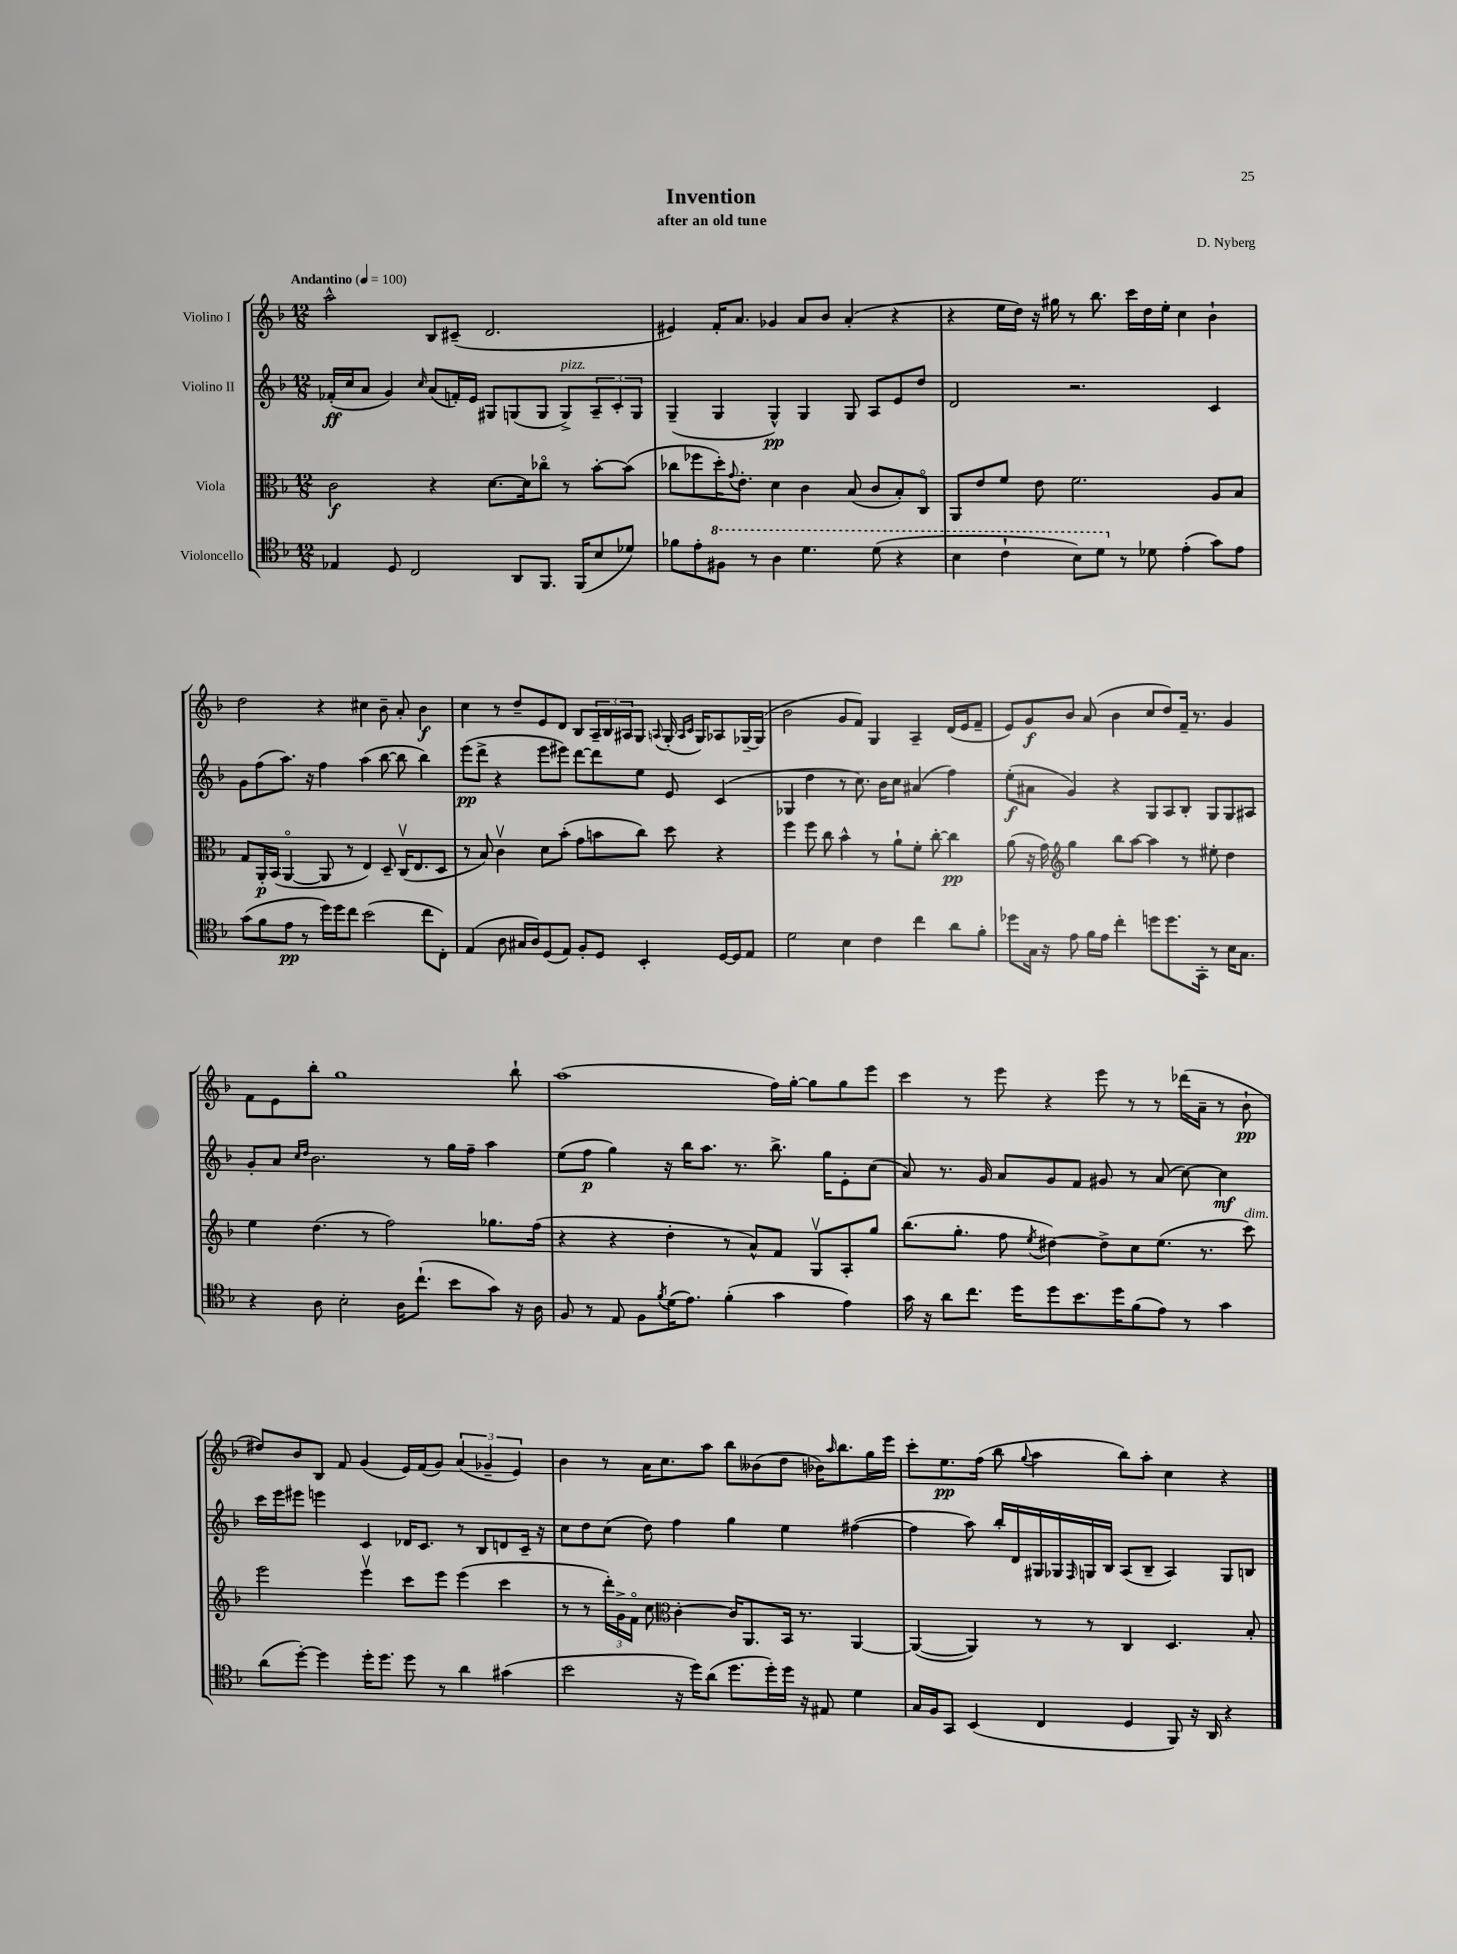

**kern	**dynam	**kern	**dynam	**kern	**dynam	**kern	**dynam
*part4	*part4	*part3	*part3	*part2	*part2	*part1	*part1
*staff4	*staff4	*staff3	*staff3	*staff2	*staff2	*staff1	*staff1
*I"Violoncello	*	*I"Viola	*	*I"Violino II	*	*I"Violino I	*
*clefC4	*	*clefC3	*	*clefG2	*	*clefG2	*
*k[b-]	*	*k[b-]	*	*k[b-]	*	*k[b-]	*
*M12/8	*	*M12/8	*	*M12/8	*	*M12/8	*
*MM100	*	*MM100	*	*MM100	*	*MM100	*
=1	=1	=1	=1	=1	=1	=1	=1
!	!	!	!	!	!	!LO:TX:a:B:t=Andantino	!
4E-X/	.	2c\	f	(16f-X'/LL	ff	2aa^^\	.
.	.	.	.	16cc/J	.	.	.
.	.	.	.	8a/J	.	.	.
8D/	.	.	.	4g/)	.	.	.
2C/	.	.	.	.	.	.	.
.	.	.	.	16qqcc/	.	.	.
.	.	4r	.	(8a/L	.	8B-/L	.
.	.	.	.	16fn'/L)	.	(8c#X~/J	.
.	.	.	.	16e/JJ	.	.	.
.	.	[8.d\L	.	8G#X/L	.	2.d/	.
8AA/L	.	.	.	(8Gn/	.	.	.
.	.	16d\k]	.	.	.	.	.
8.FF/J	.	8cc-X\J	.	8G/J	.	.	.
!	!	!	!	!LO:TX:a:i:t=pizz.	!	!	!
.	.	8r	.	8G^/L)	.	.	.
(16FF/KL	.	.	.	.	.	.	.
8B-/	.	[8b-'\L	.	12A~/	.	.	.
.	.	.	.	12c'/	.	.	.
8d-X/J)	.	(8b-\J]	.	.	.	.	.
.	.	.	.	12G/J	.	.	.
=2	=2	=2	=2	=2	=2	=2	=2
8f-X\L	.	8cc-X\L	.	(4G~/	.	4e#X/)	.
8e'\	.	8ff-X\	.	.	.	.	.
*8va	*	*	*	*	*	*	*
8f#X\J	.	16dd'\K)	.	4G/	.	16f'/KL	.
.	.	8qqg/	.	.	.	.	.
.	.	8.e'\J	.	.	.	8.a/J	.
8r	.	.	.	.	.	.	.
4a\	.	4d\	.	4G^^/)	pp	4g-X/	.
4.dd\	.	4c\	.	4G/	.	8a/L	.
.	.	.	.	.	.	8b-/J	.
.	.	(8B-/	.	8G/	.	(4a'/	.
(8dd\	.	8c/L	.	8A/L	.	.	.
4r	.	8B-'/)	.	8e/	.	4r	.
.	.	8C/J	.	8dd/J	.	.	.
=3	=3	=3	=3	=3	=3	=3	=3
4b-\	.	8AA/L	.	2d/	.	4r	.
.	.	8e/	.	.	.	.	.
4cc`\	.	8f/J	.	.	.	16ee\LL	.
.	.	.	.	.	.	16dd\JJ)	.
.	.	8e\	.	.	.	16r	.
.	.	.	.	.	.	16gg#X\	.
8b-\L)	.	2.f\	.	2.r	.	8r	.
8dd\J	.	.	.	.	.	8.bb-\	.
*X8va	*	*	*	*	*	*	*
8r	.	.	.	.	.	.	.
.	.	.	.	.	.	16ccc\LL	.
8d-X\	.	.	.	.	.	16dd\	.
.	.	.	.	.	.	16ee'\JJ	.
(4e'\	.	.	.	.	.	4cc\	.
8g\L)	.	8A/L	.	4c/	.	4b-`\	.
8e\J	.	8B-/J	.	.	.	.	.
!!LO:LB:g=z
=4	=4	=4	=4	=4	=4	=4	=4
(8g\L	.	8G/L	.	8g\L	.	2dd\	.
8f\	.	16AA'/L	p	(8ff\	.	.	.
.	.	(16BB-/JJ	.	.	.	.	.
8e\J	pp	[4AA/	.	8.aa\J)	.	.	.
8r	.	.	.	.	.	.	.
.	.	.	.	16r	.	.	.
16dd\LL)	.	8AA/]	.	4ff\	.	4r	.
16dd\J	.	.	.	.	.	.	.
8cc\J	.	8r	.	.	.	.	.
(2b-\	.	4E/)	.	(4aa\	.	4cc#X\	.
.	.	8D~/	.	[8bb-\	.	8b-~\	.
.	.	(16Cv/KL	.	8bb-\]	.	8a'/	.
.	.	8.E/	.	.	.	.	.
8cc\L	.	.	.	4bb-\)	.	4b-\	f
8C'\J)	.	8D/J	.	.	.	.	.
=5	=5	=5	=5	=5	=5	=5	=5
(4E/	.	8r	.	(8eee\L	pp	4cc\	.
.	.	8B-/)	.	8ddd^\J	.	.	.
8A\	.	4cv\	.	4r	.	8r	.
16G#X/LL	.	.	.	.	.	8dd~/L	.
16A/J)	.	.	.	.	.	.	.
(8D/	.	8d\L	.	8eee\L	.	8e/	.
8E/J)	.	(8b-'\J	.	8eee#X\J)	.	8d/J	.
8F'/L	.	8g\L	.	[8ddd\L	.	8B-/L	.
8D/J	.	8bn\	.	8ddd\]	.	24A~/L	.
.	.	.	.	.	.	24B-/	.
.	.	.	.	.	.	24A#X/J	.
4BB-'/	.	8cc\J)	.	8ee\J	.	8G/J	.
.	.	.	.	.	.	8qqAn/	.
.	.	8dd\	.	8e/	.	(16G'/	.
.	.	.	.	.	.	16qqA/LL	.
.	.	.	.	.	.	16qqc/JJ	.
.	.	.	.	.	.	16G/KL)	.
[16D/LL	.	4r	.	(4c/	.	8A-X/	.
16D/J]	.	.	.	.	.	.	.
8E/J	.	.	.	.	.	[16G-X~/L	.
.	.	.	.	.	.	(16G-/JJ]	.
=6	=6	=6	=6	=6	=6	=6	=6
2d\	.	4ff\	.	4G-X/	.	2b-\	.
.	.	8ff\	.	4dd\	.	.	.
.	.	8cc\	.	.	.	.	.
4B-\	.	4b-^^\	.	8r	.	8g/L	.
.	.	.	.	8.cc\)	.	8f/J)	.
4c\	.	8r	.	.	.	4G/	.
.	.	.	.	16b-\KL	.	.	.
.	.	8a`\L	.	8cc\J	.	.	.
4cc\	.	8f'\J	.	(4a#X/	.	4A~/	.
.	.	[8cc'\	.	.	.	.	.
8a\L	.	4cc\]	pp	4ff\)	.	(16d/LL	.
.	.	.	.	.	.	16e/J	.
8f'\J	.	.	.	.	.	8f~/J	.
=7	=7	=7	=7	=7	=7	=7	=7
8dd-X\L	.	(8a\	.	(8ee'\L	f	8e/L)	.
16G\Jk	.	16r	.	8a#X\J	.	8g/	f
16r	.	16g\)	.	.	.	.	.
*	*	*clefG2	*	*	*	*	*
8e\	.	4gg\	.	4g/)	.	8b-/J	.
16f\LL	.	.	.	.	.	(8a/	.
16e\JJ	.	.	.	.	.	.	.
4cc'\	.	8bb-\L	.	4r	.	4b-\	.
.	.	[8aa\J	.	.	.	.	.
8ddn\L	.	4aa\]	.	8G/L	.	8cc/L	.
8.dd\	.	.	.	8A/	.	8dd/)	.
.	.	8r	.	8B-'/J	.	16f~/Jk	.
16GG'\Jk	.	.	.	.	.	8.r	.
8r	.	8ee#X'\	.	8G/L	.	.	.
16B-\KL	.	4dd\	.	8G/	.	4g/	.
8.G\J	.	.	.	.	.	.	.
.	.	.	.	8A#X/J	.	.	.
!!LO:LB:g=z
=8	=8	=8	=8	=8	=8	=8	=8
4r	.	4ee\	.	8g'/L	.	8f\L	.
.	.	.	.	8a/J	.	8e\	.
.	.	.	.	16qqcc/LL	.	.	.
.	.	.	.	16qqdd/JJ	.	.	.
8A\	.	(4.dd\	.	2.b-\	.	8bb-'\J	.
2B-'\	.	.	.	.	.	1gg	.
.	.	8r	.	.	.	.	.
.	.	2ff\)	.	.	.	.	.
16A\KL	.	.	.	.	.	.	.
(8.cc`\J	.	.	.	.	.	.	.
.	.	.	.	8r	.	.	.
8b-\L	.	.	.	16gg\LL	.	.	.
.	.	.	.	16ff~\JJ	.	.	.
8g\J)	.	8.gg-X\L	.	4aa\	.	.	.
16r	.	.	.	.	.	8bb-`\	.
16A\	.	(16ff\Jk	.	.	.	.	.
=9	=9	=9	=9	=9	=9	=9	=9
8F/	.	4r	.	(8ee\L	.	(1aa	.
8r	.	.	.	8ff\J	p	.	.
8E/	.	4r	.	4gg\)	.	.	.
8F\L	.	.	.	.	.	.	.
8qf/	.	.	.	.	.	.	.
(16d\K	.	4dd'\	.	16r	.	.	.
8.e\J)	.	.	.	16bb-\KL	.	.	.
.	.	.	.	8.aa\J	.	.	.
(4f'\	.	8r	.	.	.	.	.
.	.	.	.	8.r	.	.	.
.	.	8a^^/L)	.	.	.	.	.
4g\	.	8f/J	.	8.bb-^\	.	16ff\LL)	.
.	.	.	.	.	.	[16gg'\JJ	.
.	.	8Gv/L	.	.	.	8gg\L]	.
.	.	.	.	16gg\KL	.	.	.
4e\)	.	8A'/	.	8e'\	.	8gg\	.
.	.	8gg/J	.	(8cc\J	.	8eee\J	.
=10	=10	=10	=10	=10	=10	=10	=10
16g\	.	(8.bb-\L	.	8a/)	.	4ccc\	.
16r	.	.	.	.	.	.	.
8a\L	.	.	.	8.r	.	.	.
.	.	8.gg'\J	.	.	.	.	.
8.cc\J	.	.	.	.	.	8r	.
.	.	.	.	16g/	.	.	.
.	.	8ff\	.	8a/L	.	8eee\	.
16dd\KL	.	.	.	.	.	.	.
.	.	8qee/	.	.	.	.	.
8dd\	.	[4dd#X\)	.	8g/	.	4r	.
8.b-\	.	.	.	8f/J	.	.	.
.	.	8dd#^\L]	.	8g#X/	.	8eee\	.
16dd\K	.	.	.	.	.	.	.
(8f\	.	8cc\	.	8r	.	8r	.
8e\J)	.	(8.ee\J	.	(8a/	.	8r	.
8r	.	.	.	[8cc\)	.	(16ddd-X\LL	.
.	.	8.r	.	.	.	16a~\JJ	.
4g\	.	.	.	4cc\]	mf	8r	.
!	!	!LO:TX:a:i:t=dim.	!	!	!	!	!
.	.	8ccc\)	.	.	.	8b-`\	pp
!!LO:LB:g=z
=11	=11	=11	=11	=11	=11	=11	=11
(8a\L	.	2eee\	.	16ccc\LL	.	8dd#X/L)	.
.	.	.	.	16eee\J	.	.	.
[8dd'\J)	.	.	.	8eee#X\J	.	8b-/	.
4dd\]	.	.	.	4eeen\	.	8B-/J	.
.	.	.	.	.	.	8f/	.
16dd'\KL	.	4eeev\	.	4c/	.	(4g/	.
8.dd\J	.	.	.	.	.	.	.
8dd\	.	8ccc\L	.	16d-X/KL	.	16e/LL)	.
.	.	.	.	8.c/J	.	(16f/J	.
8r	.	8eee\J	.	.	.	8g/J)	.
4a\	.	(4eee\	.	8r	.	(6a/	.
.	.	.	.	8B-/L	.	.	.
.	.	.	.	.	.	6g-X~/	.
(4g#X\	.	4ccc\	.	8dn/	.	.	.
.	.	.	.	.	.	6e/)	.
.	.	.	.	16c~/Jk	.	.	.
.	.	.	.	16r	.	.	.
=12	=12	=12	=12	=12	=12	=12	=12
2b-\	.	8r	.	8cc\L	.	4b-\	.
.	.	8r	.	8dd\	.	.	.
.	.	24ddd'\LL)	.	(8cc\J	.	8r	.
.	.	24g^\	.	.	.	.	.
.	.	24f\JJ	.	.	.	.	.
.	.	8cc\	.	8dd\)	.	16a\KL	.
.	.	.	.	.	.	8.cc\	.
*	*	*clefC3	*	*	*	*	*
16r	.	[4c'\	.	4ff\	.	.	.
16dd\KL)	.	.	.	.	.	.	.
(8a\J	.	.	.	.	.	8aa\J	.
8.dd\L	.	16c/KL]	.	4gg\	.	8bb-\L	.
.	.	8.AA/	.	.	.	.	.
.	.	.	.	.	.	(8b--X\	.
16dd'\L)	.	.	.	.	.	.	.
16dd\JJ	.	16BB-/Jk	.	4ee\	.	8dd\J	.
16r	.	8.r	.	.	.	.	.
8E#X/	.	.	.	.	.	16b-X\KL)	.
.	.	.	.	.	.	16qqaa/	.
.	.	.	.	.	.	8.bb-\	.
4d\	.	[4AA/	.	([4ff#X\	.	.	.
.	.	.	.	.	.	16gg\L	.
.	.	.	.	.	.	16eee\JJ	.
=13	=13	=13	=13	=13	=13	=13	=13
16G/LL	.	(4AA/_	.	4ff#\]	.	8ccc'\L	.
16F/J	.	.	.	.	.	.	.
8GG/J	.	.	.	.	.	8.ee\	pp
(4BB-/	.	4AA/])	.	8aa\)	.	.	.
.	.	.	.	.	.	(16ff\Jk	.
.	.	.	.	16bb-'/LL	.	8bb-\	.
.	.	.	.	16d/	.	.	.
.	.	.	.	.	.	8qqgg/	.
4C/	.	8r	.	16G#X/	.	4aa\	.
.	.	.	.	16G-X/	.	.	.
.	.	.	.	16qqF/	.	.	.
.	.	8r	.	16Gn/	.	.	.
.	.	.	.	16B-/JJ	.	.	.
4D/	.	4C/	.	(8A/L	.	8bb-\L)	.
.	.	.	.	8B-~/J	.	8aa'\J	.
8FF/)	.	4.D/	.	4A/)	.	4cc\	.
16r	.	.	.	.	.	.	.
16AA/	.	.	.	.	.	.	.
4r	.	.	.	8G/L	.	4r	.
.	.	8B-'/	.	8Bn/J	.	.	.
==	==	==	==	==	==	==	==
*-	*-	*-	*-	*-	*-	*-	*-
